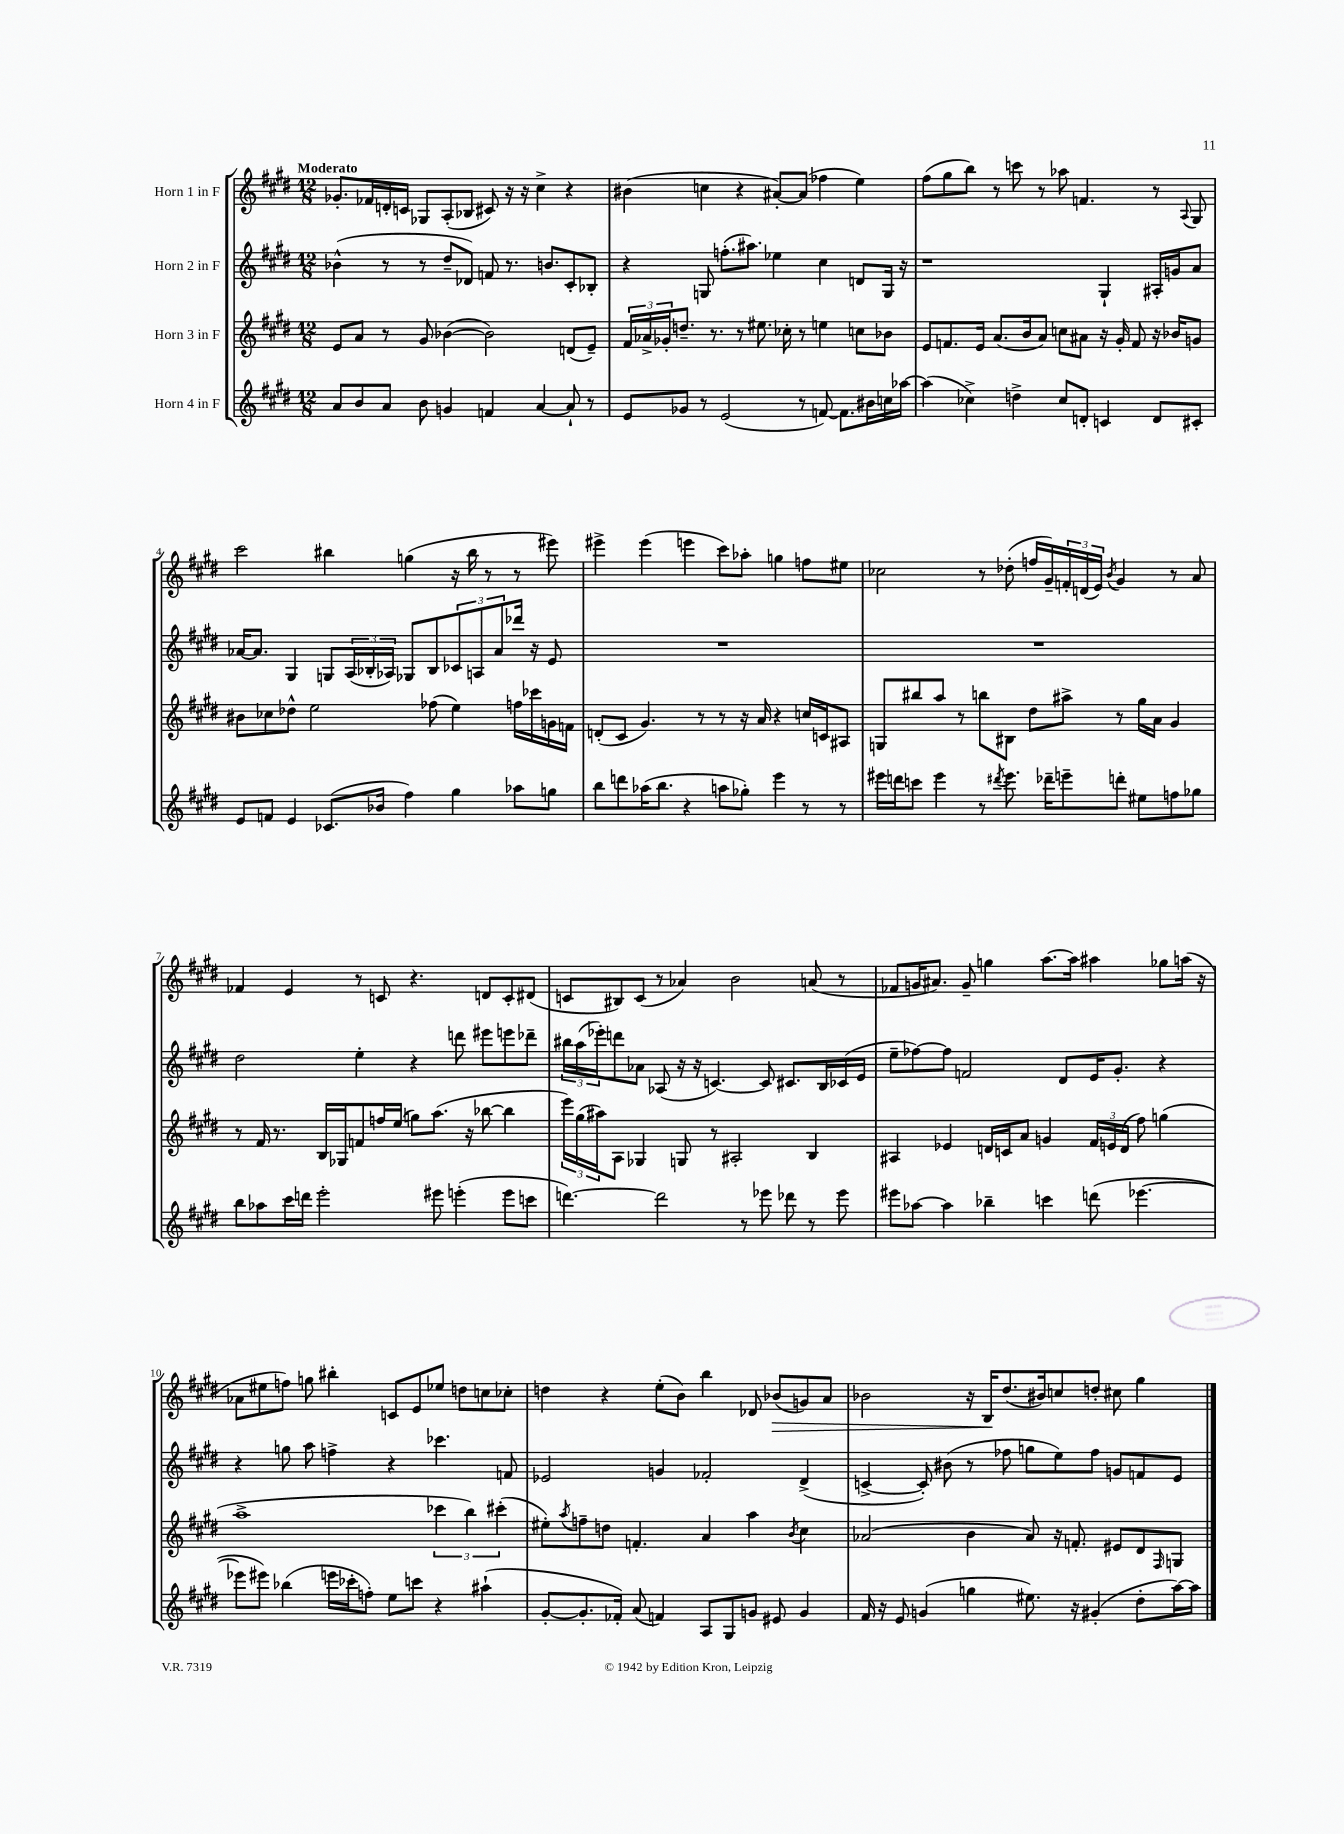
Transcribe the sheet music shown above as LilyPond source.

<<
\new StaffGroup <<
\new Staff = "s0" \with { instrumentName = "Horn 1 in F" } {
    \clef treble \key e \major \numericTimeSignature \time 12/8 \tempo "Moderato"
    ges'8.-. fes'16 d'16-. c'16 ges8 a8-.( bes8 cis'8) r16 r16 cis''4-> r4 |
    bis'4( c''4 r4 ais'8~-.) ais'8( fes''4 e''4) |
    fis''8( gis''8 b''8) r8 c'''8 r8 aes''8 f'4. r8 \appoggiatura { a8 } gis8 |
    cis'''2 bis''4 g''4( r16 bis''16 r8 r8 eis'''8) |
    eis'''4-> eis'''4( e'''4 cis'''8) aes''8-. g''4 f''8 eis''8 |
    ces''2 r8 des''8-.( f''16 gis'16--) \tuplet 3/2 { f'16-. d'16( e'16) } \acciaccatura { b'8 } gis'4 r8 a'8 |
    fes'4 e'4 r8 c'8 r4. d'8 c'8-. dis'8( |
    c'8 bis8) c'8( r8 aes'4) b'2 a'8( r8 |
    fes'8 g'16 ais'8.) g'8-- g''4 a''8.~ a''16 ais''4 ges''8 a''16( r16 |
    aes'8 eis''8 f''8) g''8 bis''4-. c'8 e'8 ees''8 d''8 c''8 ces''8-. |
    d''4 r4 e''8-.( b'8) b''4 des'8 bes'8\>( g'8) a'8 |
    bes'2 r16 b16\! dis''8.( bis'16) c''8 d''8-. cis''8 gis''4 \bar "|." |
}
\new Staff = "s1" \with { instrumentName = "Horn 2 in F" } {
    \clef treble \key e \major \numericTimeSignature \time 12/8
    bes'4-^( r8 r8 dis''8-- des'8) f'8 r8. b'8. cis'8-. bes8-. |
    r4 g8 f''8.-.( ais''8.) ees''4 cis''4 d'8 g16 r16 |
    r1 gis4-! ais16-. g'16 a'8 |
    aes'16~ aes'8. gis4 g8 \tuplet 3/2 { a16( bes16-. aes16) } ges8 bes8 \tuplet 3/2 { ces'8 a8 aes'8 } des'''16 r16 e'8 |
    R1. |
    R1. |
    dis''2 e''4-. r4 d'''8 eis'''8 e'''8 des'''8-- |
    \tuplet 3/2 { bis''16 a''16( ees'''16-.) } d'''8 aes'8 aes8( r16 r16 c'4.~) c'8 cis'8. b16 ces'16( e'16 |
    e''8-- fes''8~) fes''8 f'2 dis'8 e'16 gis'8.-. r4 |
    r4 g''8 a''8 f''4-> r4 ces'''4. f'8 |
    ees'2 g'4 fes'2-. dis'4->( |
    c'4~-> c'8-.) bis'8( r8 fes''8 g''8 e''8) fes''8 g'8 f'8 e'8 \bar "|." |
}
\new Staff = "s2" \with { instrumentName = "Horn 3 in F" } {
    \clef treble \key e \major \numericTimeSignature \time 12/8
    e'8 a'8 r8 gis'8 bes'4~( bes'2) d'8( e'8--) |
    \tuplet 3/2 { fis'16 aes'16-> ges'16-. } d''8.-- r8. r8 eis''8. ces''16-. r8 e''4 c''8 bes'8 |
    e'8 f'8. e'16 a'8.( b'16 a'8) c''8 ais'8 r16 gis'16-. f'8 r16 bes'16 g'8 |
    bis'8 ces''8 des''8-^ e''2 fes''8( e''4) f''16 ces'''16 g'16 f'16 |
    d'8-.( cis'8 gis'4.) r8 r8 r16 a'16 r4 c''16 c'16 ais8 |
    g8 bis''8 a''8 r8 b''8 bis8 dis''8 ais''8-> r8 gis''16 a'16 gis'4 |
    r8 fis'16 r8. b16 ges16 f'8 f''16 e''16( g''8) a''8.( r16 bes''8~ bes''4 |
    \tuplet 3/2 { e'''16) gis''16( ais''16) } a8 ges4 g8 r8 ais2-. b4 |
    ais4 ees'4 d'16 c'16 a'8 g'4 \tuplet 3/2 { fis'16 e'16 d'16( } fis''8) g''4( |
    a''1-> \tuplet 3/2 { ces'''4 b''4) cis'''4-.( } |
    eis''8-.) \acciaccatura { a''8 } f''8-- d''8 f'4.-. a'4 a''4 \acciaccatura { b'8 } cis''4 |
    aes'2( b'4 aes'8) r16 f'8.-. eis'8 dis'8 \grace { fis16 } g8 \bar "|." |
}
\new Staff = "s3" \with { instrumentName = "Horn 4 in F" } {
    \clef treble \key e \major \numericTimeSignature \time 12/8
    a'8 b'8 a'8 b'8 g'4 f'4 a'4~ a'8-! r8 |
    e'8 ges'8 r8 e'2( r8 f'8~) f'8. bis'16 c''16 aes''16~ |
    aes''4( ces''4->) d''4-> ces''8 d'8-. c'4 d'8 cis'8-. |
    e'8 f'8 e'4 ces'8.( bes'16 fis''4) gis''4 aes''8 g''8 |
    b''8 d'''8 aes''16( b''8. r4 a''8 ges''8-.) e'''4 r8 r8 |
    eis'''16 d'''16 c'''8 eis'''4 r8 \acciaccatura { dis'''8 } eis'''8. des'''16-- e'''8-- d'''8-. eis''8 f''8 ges''8 |
    b''8 aes''8 cis'''16 d'''16 e'''2-. eis'''8 e'''4-.( e'''8 c'''8 |
    d'''4.~) d'''2 r8 ees'''8 des'''8 r8 ees'''8 |
    eis'''8 aes''8~ aes''4 bes''4-- c'''4 d'''8( ees'''4.~ |
    ees'''8 eis'''8) bes''4( e'''16 ces'''16-. f''8-.) e''8 c'''8 r4 ais''4-!( |
    gis'8~-. gis'8.-. fes'16-.) a'8( f'4) a8 gis8 g'8 eis'8 g'4 |
    fis'16 r16 e'8 g'4( g''4 eis''8.) r16 gis'4-.( dis''8-. a''16~) a''16 \bar "|." |
}
>>
>>
